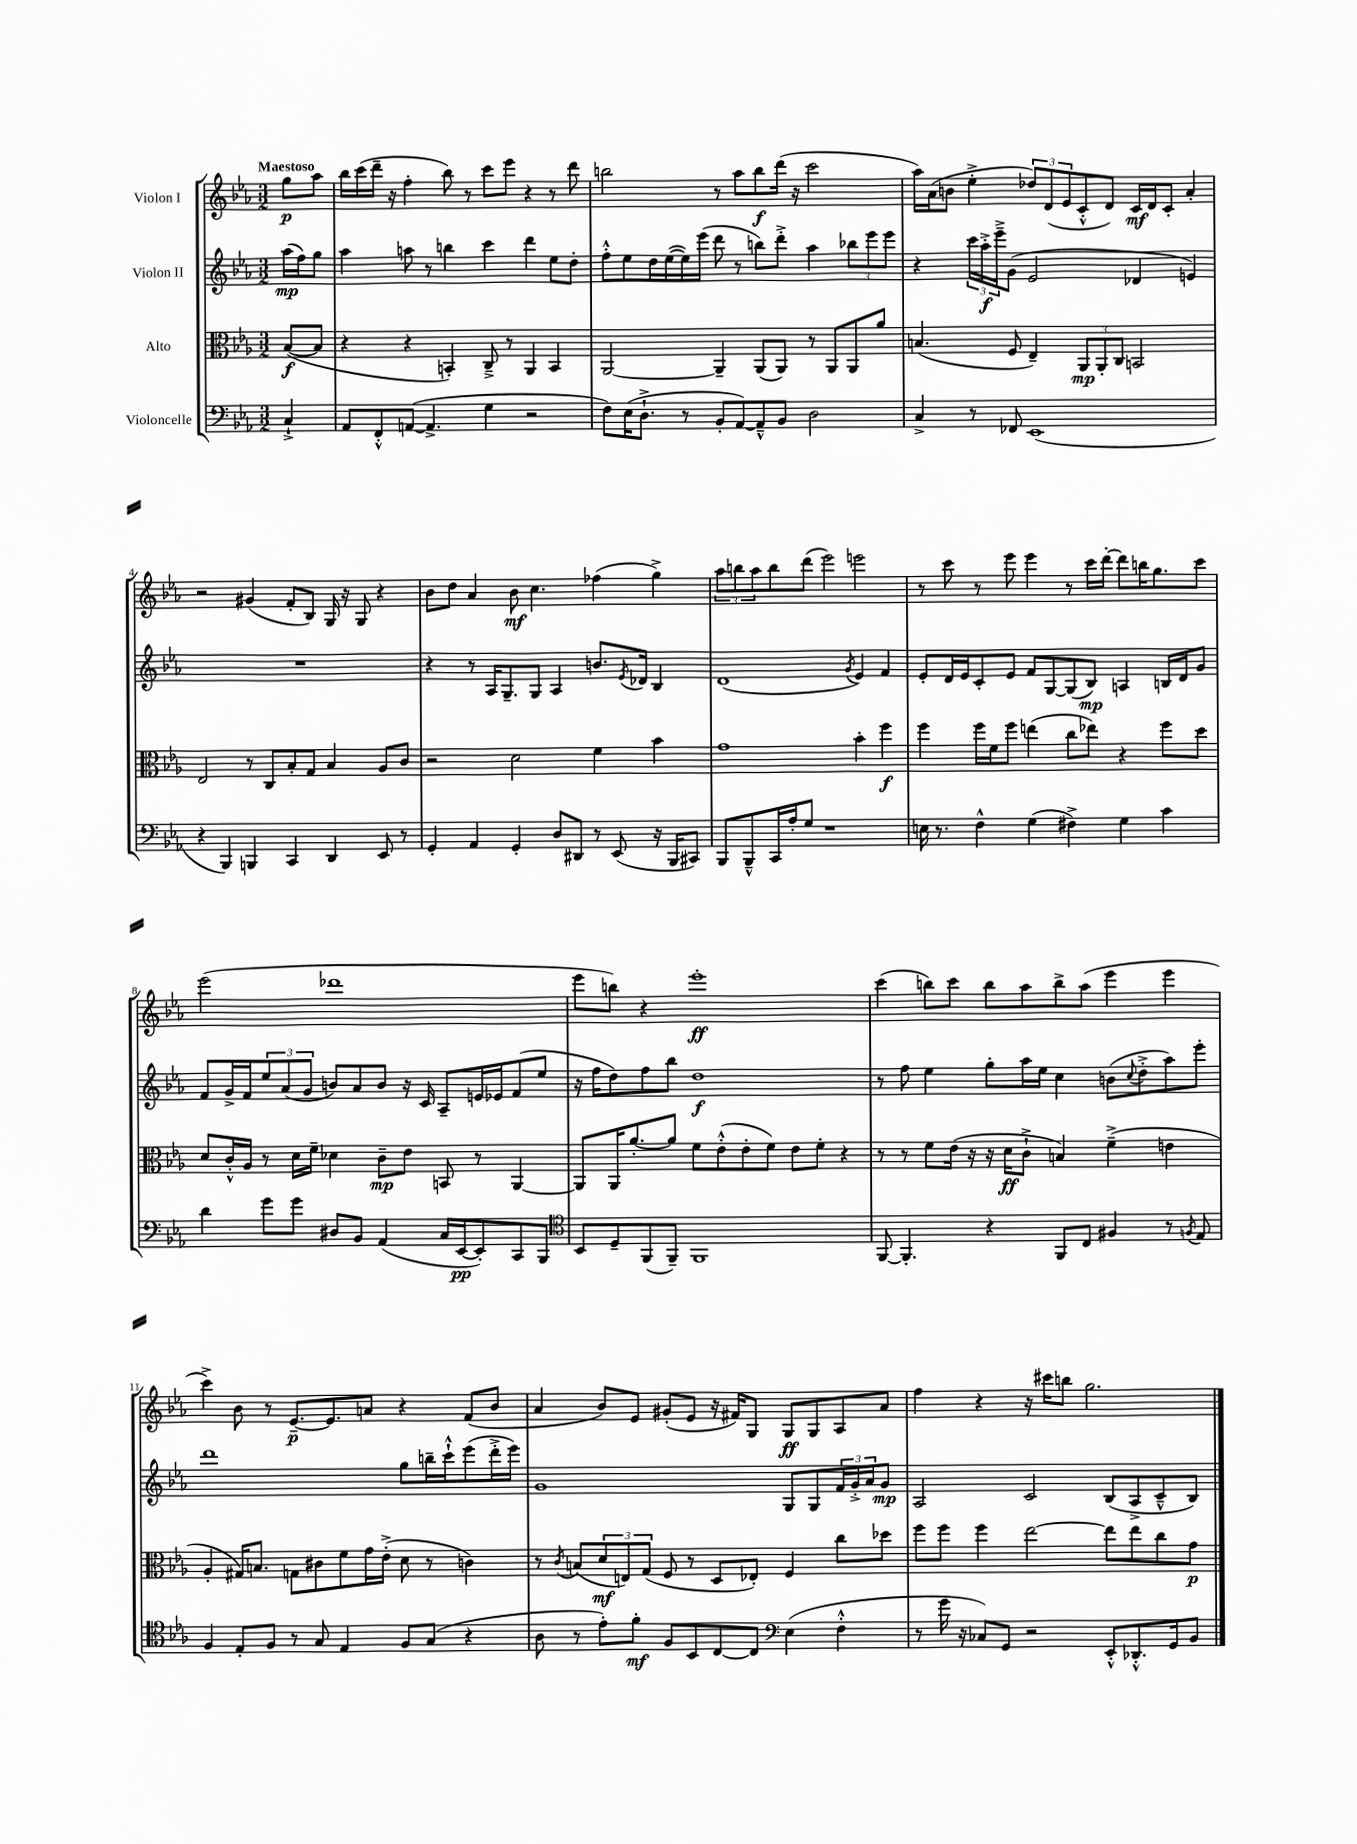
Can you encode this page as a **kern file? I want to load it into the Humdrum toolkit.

**kern	**kern	**kern	**kern
*staff4	*staff3	*staff2	*staff1
*clefF4	*clefC3	*clefG2	*clefG2
*k[b-e-a-]	*k[b-e-a-]	*k[b-e-a-]	*k[b-e-a-]
*M3/2	*M3/2	*M3/2	*M3/2
4C`^/	([8B-/L	(16aa-\LL	8gg\L
.	.	16ff\J)	.
.	8B-/]J	8gg\J	8aa-\J
=	=	=	=
8AA-/L	4r	4aa-\	16bb-\LL
.	.	.	(16ccc\
8FF'^^/	.	.	16ddd~\JJ
.	.	.	16r
([8AA/J	4r	8aa\	4ff'\
4.AA^/]	.	8r	.
.	4BB'/)	4bb\	8bb-\)
.	.	.	8r
4G\	8C~^/	4ccc\	8ccc\L
.	8r	.	8eee-\J
2r	4AA-/	4ddd\	4r
.	4BB/	8ee-\L	8r
.	.	8dd'\J	8ddd\
=	=	=	=
8F\L)	[2AA-/	8ff'^^\L	2bb\
(16E-\K	.	8ee-\	.
8.D`^\J	.	.	.
.	.	16dd\L	.
.	.	([16ee-\	.
8r	.	16ee-\])	.
.	.	(16eee-\JJ	.
8BB-'/L	4AA-~/]	8ddd\	8r
[8AA-/)	.	8r	8aa-\L
8AA-~^^/]	(8AA-/L	8bb\L)	8bb\
8BB-/J	8AA-/J)	8ddd'^\J	(16ddd\Jk
.	.	.	16r
2D\	8r	4aa-\	2ccc\
.	8AA-/L	.	.
.	8AA-/	12bb-\L	.
.	.	12eee-\	.
.	8a-/J	.	.
.	.	12eee-\J	.
=	=	=	=
4C^/	(4.B/	4r	16aa-\LL)
.	.	.	(16a-\J
.	.	.	8b\J
8r	.	24ccc\LL	4ee-'^\
.	.	24aa-'^\	.
.	.	24eee-~^\J	.
8FF-/	8F/	(8g\J	.
(1EE-	4E-~/)	2e-/	12dd-/L)
.	.	.	(12d/
.	.	.	12e-/
.	12AA-/L	.	8c'^^/
.	12AA-'/	.	.
.	.	.	8d/J)
.	12C/J	.	.
.	2BB/	4d-/	16c/LL
.	.	.	16d/J
.	.	.	8c'/J
.	.	4e/)	4a-'/
=	=	=	=
4r	2E-/	1.r	2r
4BBB-/)	.	.	.
4BBB/	8r	.	(4g#/
.	8C/L	.	.
4CC/	8B-'/	.	8f'/L
.	8G/J	.	8B-/J)
4DD/	4B-/	.	16G/
.	.	.	16r
.	.	.	8G/
8EE-/	8A-/L	.	4r
8r	8c/J	.	.
=	=	=	=
4GG'/	2r	4r	8b-\L
.	.	.	8dd\J
4AA-/	.	8r	4a-/
.	.	16A-/LK	.
.	.	8.G~/	.
4GG'/	2d\	.	8b-\
.	.	8G/J	4.cc\
8D/L	.	4A-/	.
8DD#/J	.	.	.
8r	4f\	8.b/L	(4ff-\
(8EE-/	.	.	.
.	.	8qe-/	.
.	.	16d-/Jk	.
16r	4b-\	4B-/	4gg^\)
16BBB-/LK	.	.	.
8CC#/J)	.	.	.
=	=	=	=
8BBB-/L	1g	(1d	12aa-\L
.	.	.	12bb\
8BBB-~^^/	.	.	.
.	.	.	12aa-\
16CC/L	.	.	8bb\
16A-'/J	.	.	.
8G/J	.	.	(8ddd\J
1r	.	.	2eee-\)
.	.	8qg/	.
.	4b-'\	4e-/)	2eee\
.	4ff\	4f/	.
=	=	=	=
16E\	4ff\	8e-'/L	8r
8.r	.	.	.
.	.	16d/L	8ccc\
.	.	16e-/J	.
4F^^\	16ff\LL	8c'/	8r
.	16f\J	.	.
.	8ff\J	8e-/J	8eee-\
(4G\	(4ee\	8f/L	4eee-\
.	.	[8G/	.
4F#^\)	8cc\L	(8G/]	8r
.	8ee-\J)	8B-/J)	16ccc\LL
.	.	.	[16ddd'\JJ
4G\	4r	4A/	8ddd\]L
.	.	.	16bb\K
.	.	.	8.gg\
4c\	8ff\L	16B/LL	.
.	.	16d/J	.
.	8dd\J	8g/J	8ccc\J
=	=	=	=
4d\	8d/L	8f/L	(2eee-\
.	16c'^^/L	16g^/L	.
.	16A-/JJ	16f/J	.
8g\L	8r	12ee-/	.
.	.	(12a-/	.
8g\J	16d\LL	.	.
.	.	12g/J	.
.	16f~\JJ	.	.
8D#/L	4d-\	8b/L)	1ddd-
8BB-/J	.	8a-/	.
(4AA-/	8c~\L	8b/J	.
.	8e-\J	16r	.
.	.	16c/	.
16C/LL	8BB/	8A-~/L	.
[16EE-/J	.	.	.
8EE-'/])	8r	16e/L	.
.	.	16e-/J	.
8CC/	[4AA-/	(8f/	.
8BBB-/J	.	8ee-/J	.
=	=	=	=
*clefC4	*	*	*
8BB-/L	8AA-/]L	16r	8eee-\L
.	.	16ff\LK	.
8D~/	16AA-/K	8dd\)	8bb\J)
.	[8.a-'/	.	.
(8FF/	.	8ff\	4r
8FF~/J)	8a-/]J	8bb-\J	.
1FF	8f\L	1dd	1eee-'
.	(8e-'^^\	.	.
.	8e-'\	.	.
.	8f\J)	.	.
.	8e-\L	.	.
.	8f'\J	.	.
.	4r	.	.
=	=	=	=
[8FF/	8r	8r	(4ccc\
4.FF'/]	8r	8ff\	.
.	8f\L	4ee-\	8bb\L)
.	(16e-\Jk	.	8ccc\J
.	16r	.	.
4r	16r	8gg'\L	8bb\L
.	16d\LK	.	.
.	8c`^\J	16aa-\L	8aa-\
.	.	16ee-\JJ	.
8FF/L	4B/)	4cc\	8bb^\
8C/J	.	.	(8aa-\J
4F#/	(4f~^\	(8b\L	4eee-\
.	.	8qqcc/	.
.	.	8dd'^\	.
8r	4e\	8aa-\)	4eee-\
8qF/	.	.	.
8E-/	.	8eee-'\J	.
=	=	=	=
4F/	4A-'/	1ddd	4ccc^\)
8E-'/L	16G#/LK)	.	8b-\
.	8.B/J	.	.
8F/J	.	.	8r
8r	8G\L	.	[8.e-~/L
8G/	8c#\	.	.
.	.	.	8.e-/]
4E-/	8f\	.	.
.	16g\L	.	8a/J
.	(16e-'^\JJ	.	.
8F/L	8d\	8gg\L	4r
(8G/J	8r	16bb~\L	.
.	.	16ccc`^^\J	.
4r	4c\)	(8eee-\	(8f/L
.	.	16ddd'^\L	8b-/J
.	.	16eee-\JJ)	.
=	=	=	=
8A-\	8r	1g	4a-/
.	8qc/	.	.
8r	(8B/L	.	.
8e-'\L)	12d/	.	8b-/L)
.	12E/)	.	.
8f'\J	.	.	8e-/J
.	(12G/J	.	.
8F/L	8F/	.	(8g#'/L
8BB-/	8r	.	8e-/J
[8C/	8D/L	.	16r
.	.	.	16f#/LK)
8C/]J	8E-'/J)	.	8G/J
*clefF4	*	*	*
(4E-\	4F/	8G/L	8G/L
.	.	8G/	8G/
4F'^^\	8cc\L	24f/L	8A-/
.	.	24g'^/	.
.	.	24a-/J	.
.	8dd-\J	8g/J	8a-/J
=	=	=	=
8r	8ff\L	2A-/	4ff\
16g\	8ff\J	.	.
16r	.	.	.
8C-/L)	4ff\	.	4r
8GG/J	.	.	.
2r	[2ee-\	2c/	16r
.	.	.	16ccc#\LK
.	.	.	8bb\J
.	.	.	2.gg\
8EE-'^^/L	8ee-\]L	(8B-/L	.
8.DD-'^^/	8ee-\	8A-^/	.
.	8cc\	8c~^^/	.
16GG/k	.	.	.
8BB-/J	8g\J	8B-/J)	.
==	==	==	==
*-	*-	*-	*-
